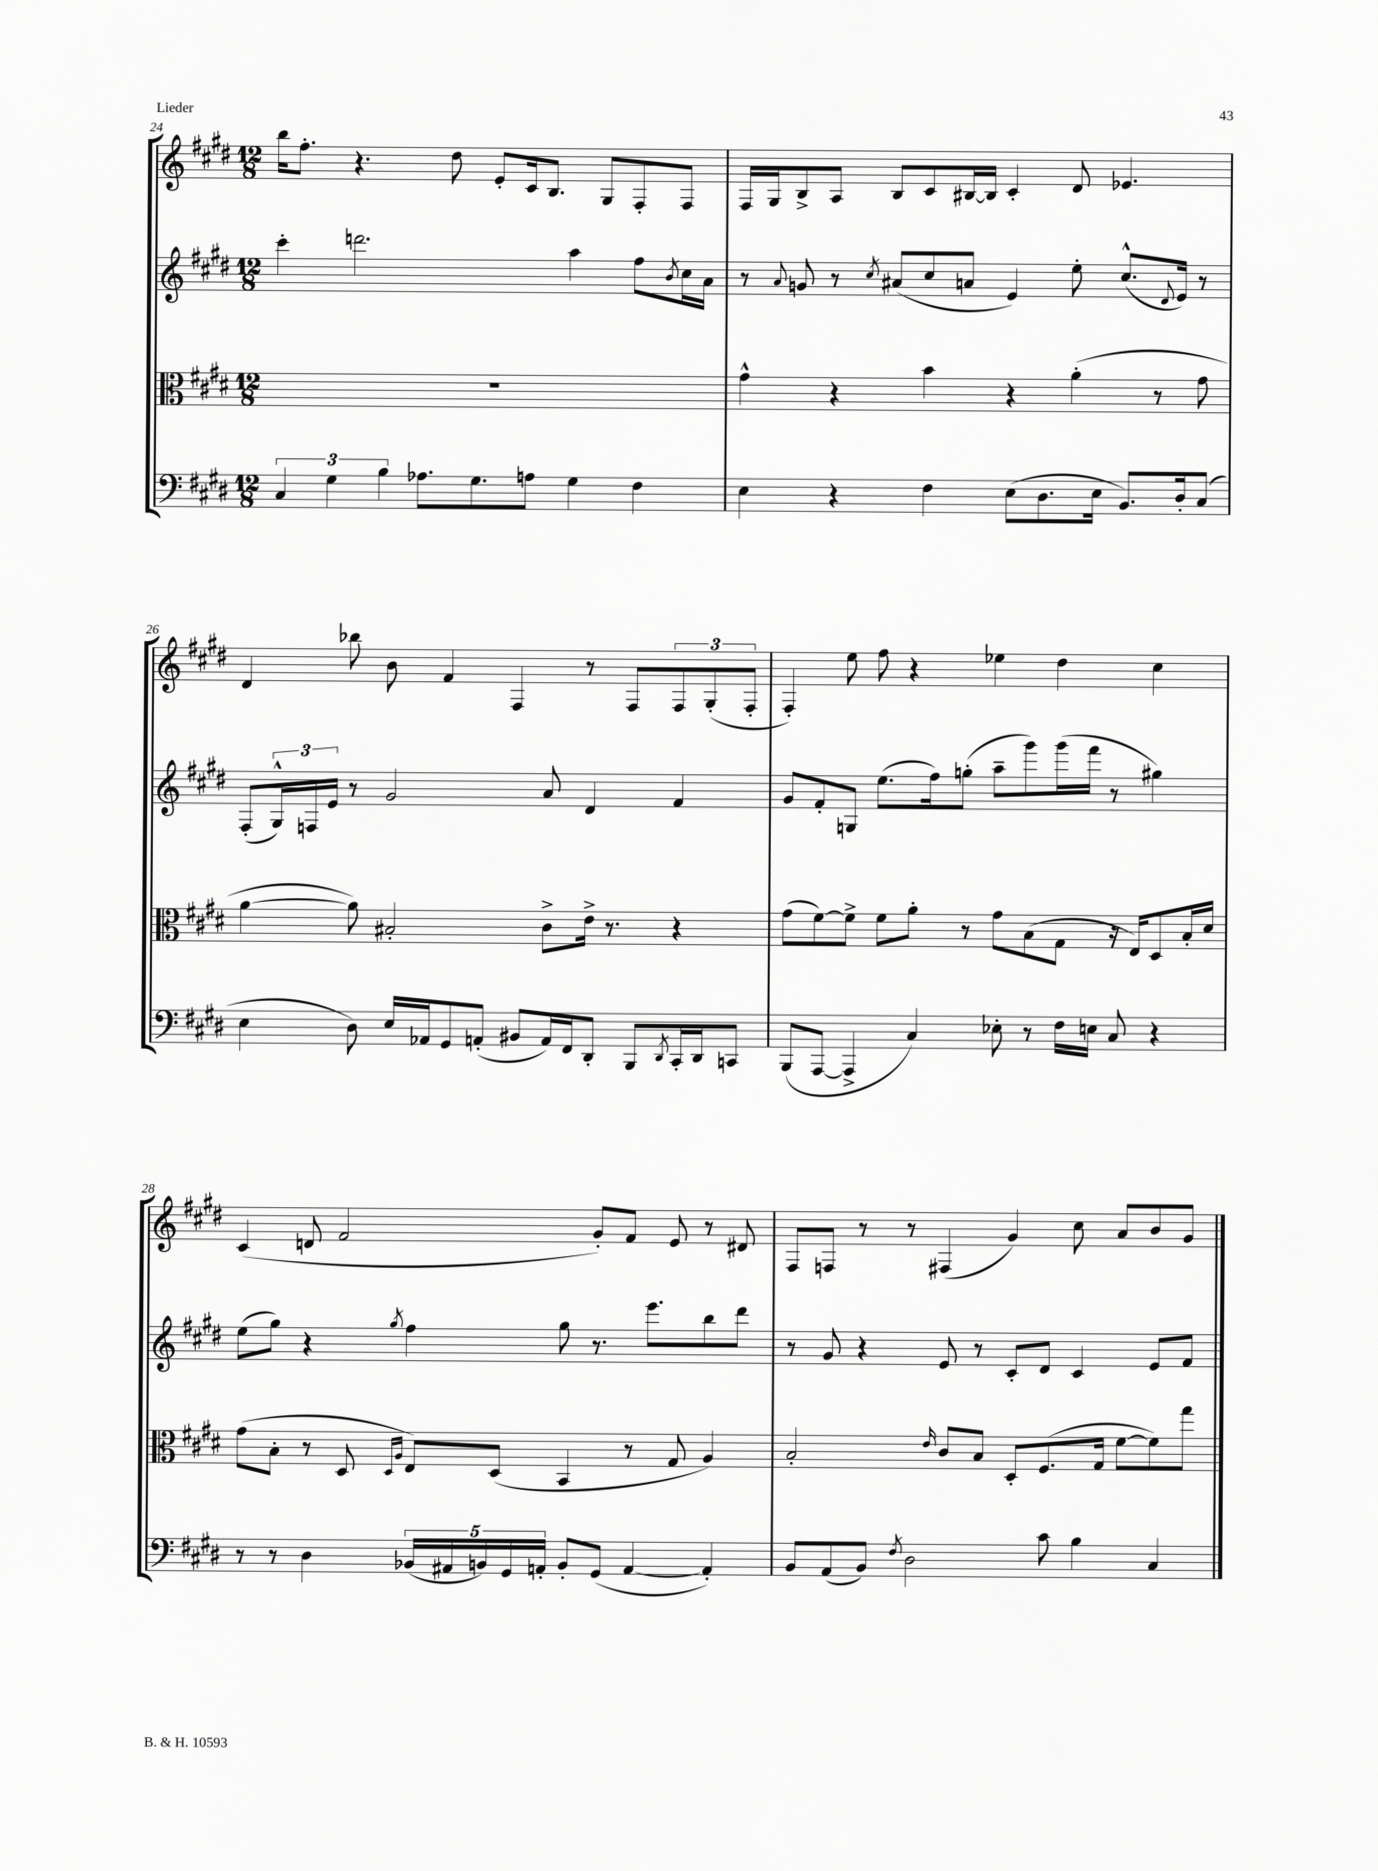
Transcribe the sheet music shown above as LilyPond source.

<<
\new StaffGroup <<
\new Staff = "s0" {
    \clef treble \key e \major \numericTimeSignature \time 12/8
    b''16 fis''8.-. r4. dis''8 e'8-. cis'16 b8. gis8 fis8-. fis8 |
    fis16 gis16 b8-> a8 b8 cis'8 bis16~ bis16 cis'4-. dis'8 ees'4. |
    dis'4 bes''8 b'8 fis'4 fis4 r8 fis8 \tuplet 3/2 { fis8 gis8-.( fis8-. } |
    fis4-.) e''8 fis''8 r4 ees''4 dis''4 cis''4 |
    cis'4( d'8 fis'2 gis'8-.) fis'8 e'8 r8 dis'8 |
    fis8 f8 r8 r8 fis4( gis'4) cis''8 a'8 b'8 gis'8 \bar "|." |
}
\new Staff = "s1" {
    \clef treble \key e \major \numericTimeSignature \time 12/8
    cis'''4-. d'''2. a''4 fis''8 \acciaccatura { b'8 } cis''16 a'16 |
    r8 \appoggiatura { a'8 } g'8 r8 \acciaccatura { cis''8 } ais'8( cis''8 a'8 e'4) e''8-. cis''8.-^( \appoggiatura { dis'8 } e'16) r8 |
    fis8-.( \tuplet 3/2 { gis16-^) f16 e'16 } r8 gis'2 a'8 dis'4 fis'4 |
    gis'8 fis'8-. g8 e''8.( fis''16) g''8-.( a''8-- gis'''8) gis'''16( fis'''16 r8 gis''4) |
    e''8( gis''8) r4 \acciaccatura { gis''8 } fis''4 gis''8 r8. e'''8. b''8 dis'''8 |
    r8 gis'8 r4 e'8 r8 cis'8-. dis'8 cis'4 e'8 fis'8 \bar "|." |
}
\new Staff = "s2" {
    \clef alto \key e \major \numericTimeSignature \time 12/8
    R1. |
    gis'4-^ r4 b'4 r4 a'4-.( r8 gis'8 |
    a'4~ a'8) bis2-. cis'8-> e'16-> r8. r4 |
    gis'8( fis'8~) fis'8-> fis'8 a'8-. r8 gis'8 b8( gis8 r16 e16) dis8 b16-. dis'16 |
    gis'8( b8-. r8 dis8 \grace { dis16 a16 } e8) dis8( b,4 r8 gis8 a4) |
    b2-. \grace { e'16 } cis'8 b8 dis8-. fis8.( gis16 fis'8~ fis'8) gis''8 \bar "|." |
}
\new Staff = "s3" {
    \clef bass \key e \major \numericTimeSignature \time 12/8
    \tuplet 3/2 { cis4 gis4 b4 } aes8. gis8. a8 gis4 fis4 |
    e4 r4 fis4 e8( dis8. e16 b,8.) dis16-. cis8( |
    e4 dis8) e16 aes,16 gis,8 a,8-.( bis,8 a,16) fis,16 dis,8-. b,,8 \acciaccatura { dis,8 } cis,16-. dis,16 c,8 |
    b,,8( a,,8~ a,,4-> cis4) ees8-. r8 fis16 e16 cis8 r4 |
    r8 r8 dis4 \tuplet 5/4 { bes,16( ais,16 b,16) gis,16 a,16-. } b,8-. gis,8( a,4~ a,4-.) |
    b,8 a,8( b,8) \acciaccatura { fis8 } dis2 cis'8 b4 cis4 \bar "|." |
}
>>
>>
\layout { \context { \Score currentBarNumber = #24 } }
